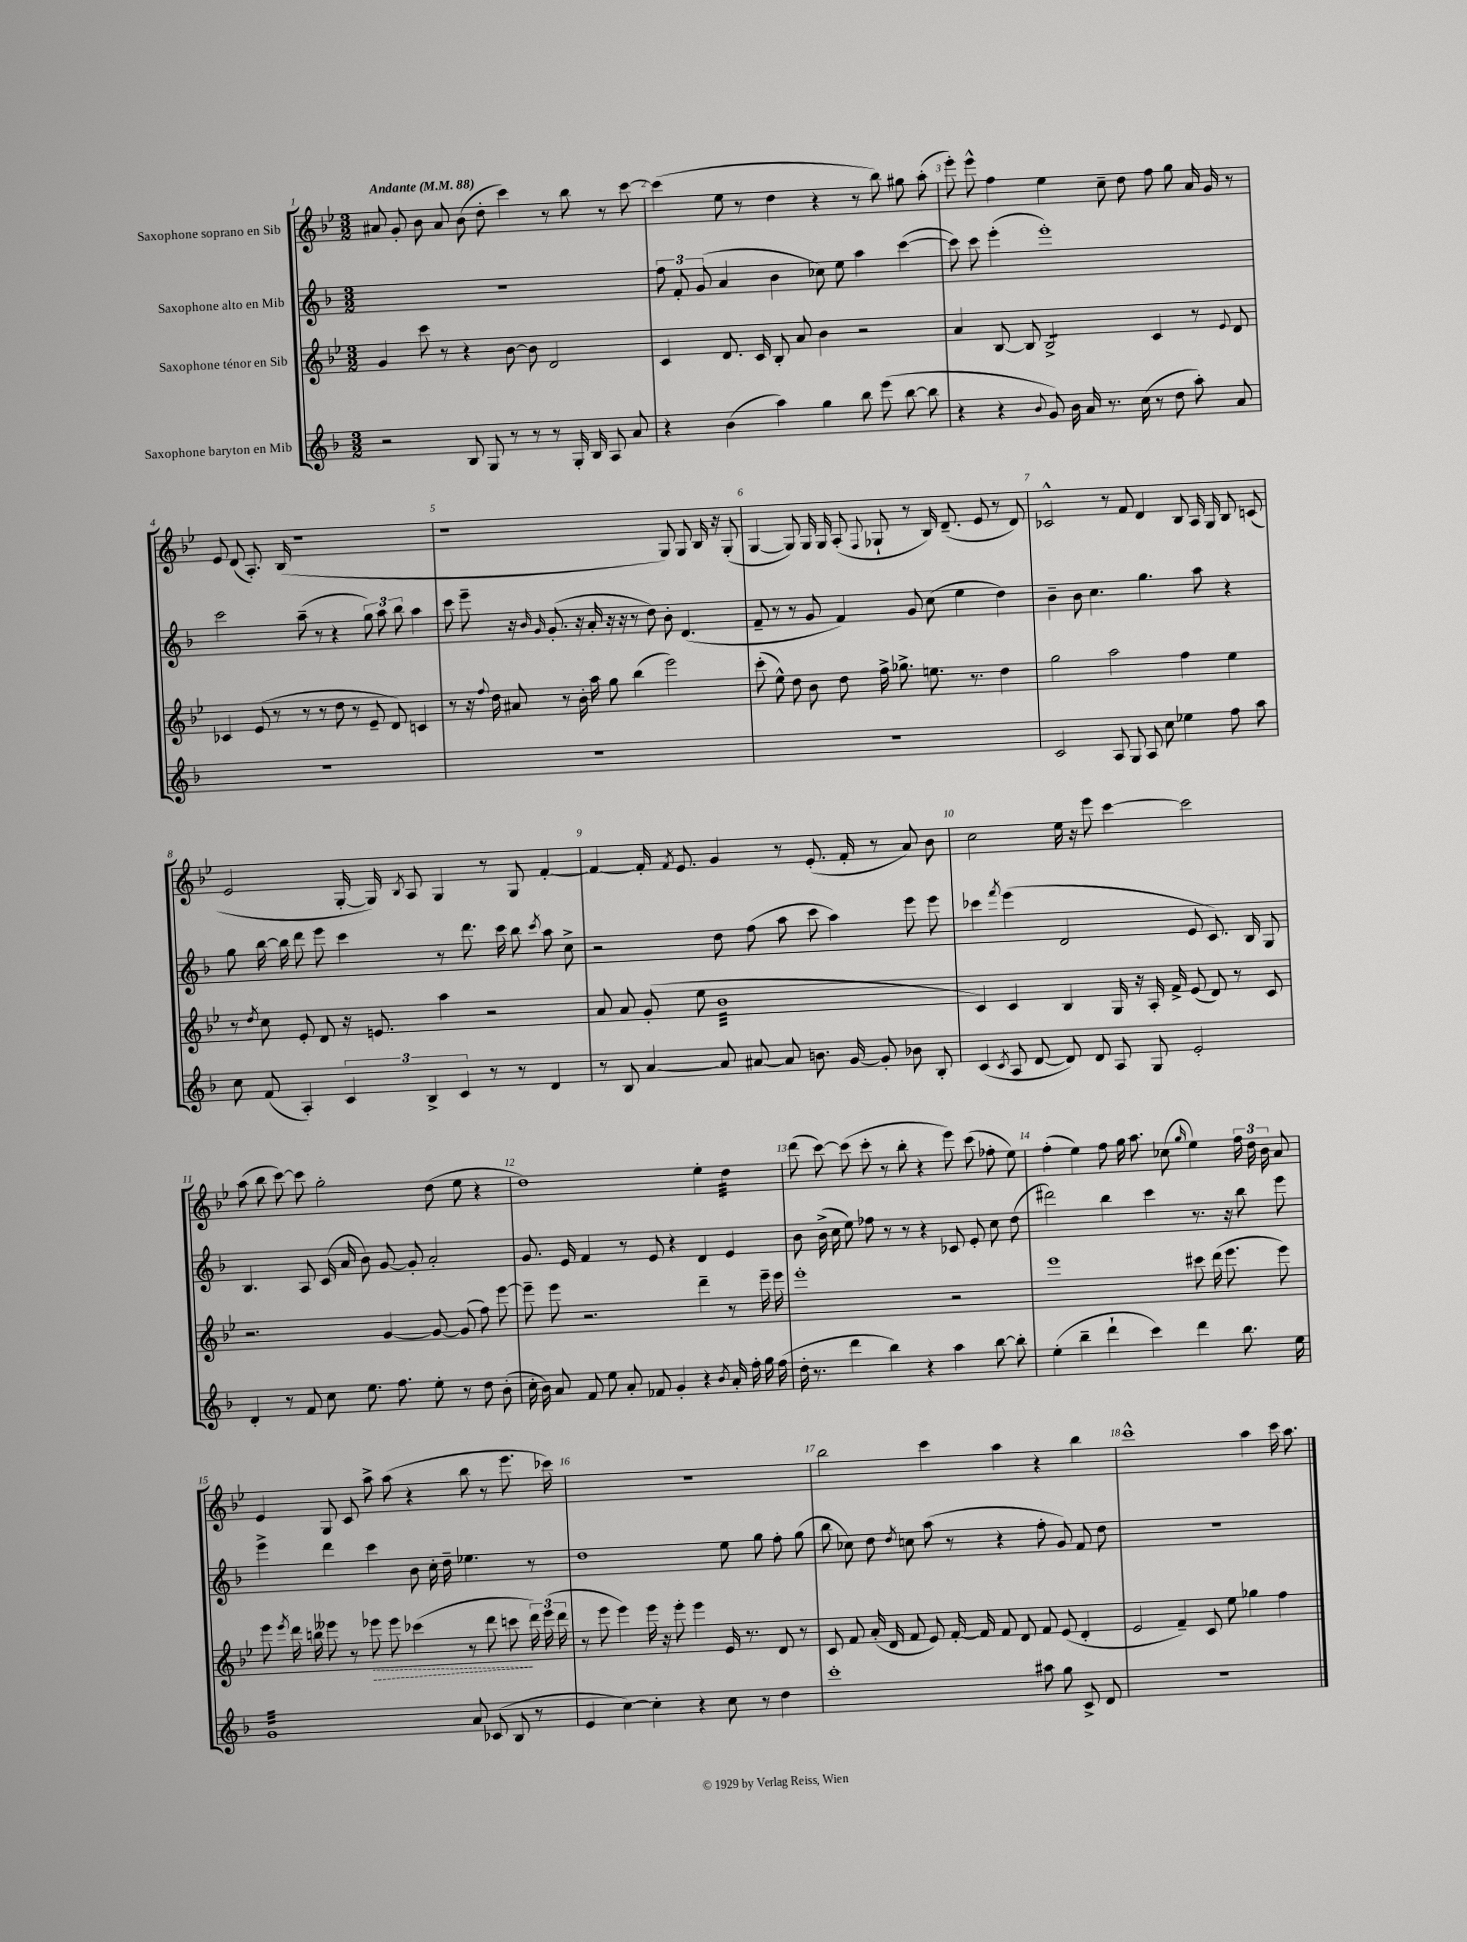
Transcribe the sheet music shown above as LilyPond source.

<<
\new StaffGroup <<
\new Staff = "s0" \with { instrumentName = "Saxophone soprano en Sib" } {
    \clef treble \key bes \major \numericTimeSignature \time 3/2 \tempo "Andante" 4 = 88
    \autoBeamOff ais'8 g'8-. bes'8 ais'8 bes'8( d''8-. c'''4) r8 bes''8 r8 c'''8~ |
    c'''4( ees''8 r8 d''4 r4 r8 bes''8) gis''8 a''8-.( |
    ees'''8-.) ees'''8-^ f''4 ees''4 c''8-- d''8 f''8 g''8 a'16 g'16 r8 |
    ees'8 d'8( a8.-.) bes16( r1 |
    r1 g8) g8 bes16 r16 g8-.( |
    g4~ g8) g16 g16 a8-.( \appoggiatura { f8 } ges8-! r8 bes16) d'8.--( ees'8 r8 d'8) |
    ces'2-^ r8 f'8 d'4 bes8 a16 g16 bes8 c'8( |
    ees'2 g16~-. g16) \acciaccatura { bes8 } a8 g4 r8 g8 f'4~-. |
    f'4~ f'16-. \acciaccatura { f'8 } ees'8. g'4 r8 ees'8.-.( f'16-. r8 a'8) bes'8 |
    c''2 ees''16 r16 ees'''8 c'''4~ c'''2 |
    a''8( bes''8 c'''8~) c'''8 g''2-. d''8( ees''8 r4 |
    d''1) ees''4-. d''4:32 |
    d'''8( c'''8~) c'''8( c'''8-. r8 bes''8-. r4 ees'''8) c'''8( fes''8-. ees''8) |
    f''4-.( ees''4) f''8 g''16 a''8. ces''8( \grace { g''16 } ees''4) \tuplet 3/2 { f''16 d''16 bes'16 } a'8 |
    ees'4 g8 c'8 a''8-> a''8( r4 bes''8 r8 ees'''8. ces'''16) |
    R1. |
    bes''2 c'''4 a''4 r4 bes''4 |
    c'''1-^ a''4 c'''16 a''8. \bar "|." |
}
\new Staff = "s1" \with { instrumentName = "Saxophone alto en Mib" } {
    \clef treble \key f \major \numericTimeSignature \time 3/2
    \autoBeamOff R1. |
    \tuplet 3/2 { f''8 f'8-. g'8( } a'4 bes'4 ces''8) e''8 a''4 c'''4~( |
    c'''8) c'''8 e'''4-.( e'''1-.) |
    c'''2 a''8--( r8 r4 \tuplet 3/2 { g''8) a''8 bes''8 } a''4 |
    c'''8 e'''8-- r16 \grace { bes'16 g'16 } g'8.-.( r16 a'16-. r16 r16 r8 d''8) bes'8-. d'4.( |
    f'8-- r8 r8 g'8 f'4) g'8 c''8( e''4 d''4) |
    bes'4-- bes'8 c''4. g''4. a''8 r4 |
    g''8 bes''16~ bes''16 d'''8 e'''8 c'''4 r8 d'''8. c'''16 bes''8 \acciaccatura { c'''8 } a''8 c''8-> |
    r2 d''8 f''8( a''8 c'''8 a''4) e'''8 e'''8 |
    ces'''4 \acciaccatura { f'''8 } e'''4( d'2 e'8 c'8.) bes16 g8 |
    bes4. a8 c'16( a'16 bes'8) g'8~ g'8-. a'2-. |
    g'8. e'16 f'4 r8 e'8 r4 d'4 e'4 |
    bes'8 bes'16->( c''16 e''8) fes''8 r8 r8 r4 ces'8 e'8-. c''8 d''8( |
    dis'''2) bes''4 c'''4 r8. r16 bes''8 e'''8 |
    e'''4-> d'''4 c'''4 bes'8 c''16-. d''16-- ees''4. r8 |
    d''1 e''8 g''8 f''8-. g''8( |
    bes''8 ces''8) d''8 \acciaccatura { d''8 } c''8 a''8( r8 r4 f''8-. g'8) f'8 d''8 |
    R1. \bar "|." |
}
\new Staff = "s2" \with { instrumentName = "Saxophone ténor en Sib" } {
    \clef treble \key bes \major \numericTimeSignature \time 3/2
    \autoBeamOff g'4 c'''8 r8 r4 bes'8~ bes'8 d'2 |
    c'4 d'8. c'16 bes8-. a'8 bes'4 r2 |
    a'4 bes8~ bes8 bes2:8-> c'4 r8 \appoggiatura { ees'8 } d'8 |
    ces'4 ees'8( r8 r8 r8 d''8 r8 ees'8-- d'8) c'4 |
    r8 r16 \appoggiatura { f''8 } d''16 ais'8 r8 bes'16-. a''16 g''8 bes''4( ees'''2) |
    c'''8-.( ees''8-^) d''8 bes'8 d''8 f''16-> ges''8.-> e''8. r8. d''4 |
    g''2 a''2 f''4 ees''4 |
    r8 \acciaccatura { d''8 } c''8 ees'8-. d'8 r16 e'8. a''4 r2 |
    a'8 a'8 g'8-.( ees''8 bes'1:32 |
    c'4) c'4 bes4 g16 r16 a16-. f'16-> ees'8( d'8) r8 c'8 |
    r2. g'4~ g'8~ g'8( f''8) ees'''8~ |
    ees'''8-- ees'''8 r2. d'''4-- r8 ees'''16-- ees'''16 |
    ees'''1-. r2 |
    ees'''1 cis'''8 d'''16( ees'''8. ees'''8) |
    ees'''8 \acciaccatura { ees'''8 } d'''16 b''16 eeses'''8 r8 \once \override Hairpin.style = #'dashed-line ees'''8\> ees'''8 ces'''4( r8 d'''8 c'''8\! \tuplet 3/2 { d'''16) ees'''16( d'''16 } |
    r8 ees'''8 ees'''4) ees'''16 r16 ees'''8-. ees'''4 ees'16 r8. d'8 r8 |
    c'8 f'8 a'16-.( d'16 f'8 ees'8) f'16~-. f'16 f'8 d'8 f'8 ees'8( d'4-. |
    ees'2 f'4--) c'8 ees''8 ges''4 f''4 \bar "|." |
}
\new Staff = "s3" \with { instrumentName = "Saxophone baryton en Mib" } {
    \clef treble \key f \major \numericTimeSignature \time 3/2
    \autoBeamOff r2 bes8 g8 r8 r8 r8 g16-. bes16 a8 a'8 |
    r4 bes'4( a''4) g''4 bes''8 e'''8( bes''8~ bes''8 |
    r4 r4 \appoggiatura { bes'8 } g'8) bes'16 a'16 r8. c''16( r8 d''8 a''8-.) a'8 |
    R1. |
    R1. |
    R1. |
    c'2 a8 g8 a8 c''8 ees''4 f''8 a''8 |
    c''8 f'8( a4-.) \tuplet 3/2 { c'4 bes4-> c'4 } r8 r8 d'4 |
    r8 bes8 a'4~ a'8 ais'8~ ais'8 b'8. g'16~ g'8-. bes'8 bes8-. |
    c'4( \acciaccatura { c'8 } a8 d'8~ d'8) d'8 a8 g8 e'2-. |
    d'4-. r8 f'8 c''8 e''8. f''8. e''8-. r8 d''8 bes'8-.( |
    c''16-. bes'16) a'8 f'8 e''8 a'8-. fes'8 g'4-. r4 \acciaccatura { bes'8 } a'16-. f''16-. g''16 f''16( |
    d''16-. r8. d'''4 bes''4) r4 a''4 bes''8~ bes''8-. |
    e''4-.( bes''4-- d'''4-! c'''4) d'''4 bes''8. e''16 |
    g'1:32 a'8 ces'8( bes8 r8 |
    e'4 c''4~) c''4-. r4 c''8 r8 d''4 |
    c'''1-. ais''8 g''8 c'8-> d'8 |
    R1. \bar "|." |
}
>>
>>
\layout { \context { \Score \override BarNumber.break-visibility = ##(#f #t #t) barNumberVisibility = #all-bar-numbers-visible } }
